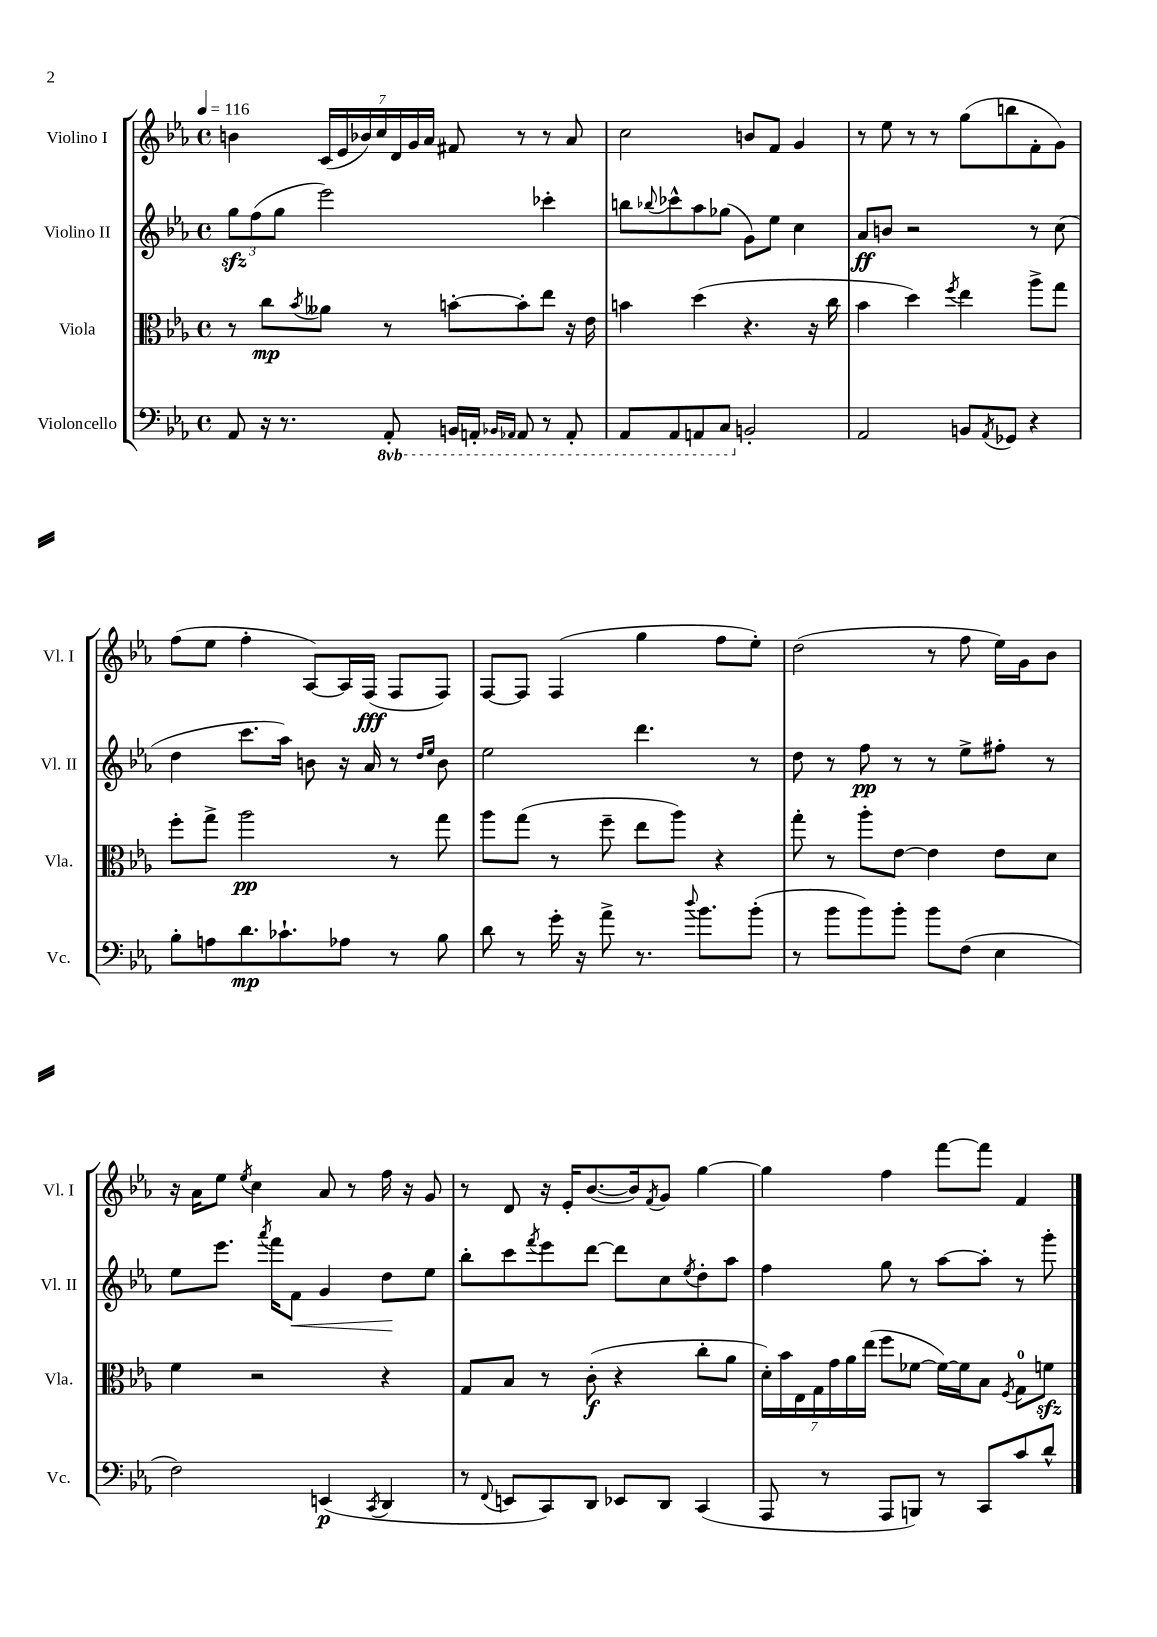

**kern	**dynam	**kern	**dynam	**kern	**dynam	**kern	**dynam
*part4	*part4	*part3	*part3	*part2	*part2	*part1	*part1
*staff4	*staff4	*staff3	*staff3	*staff2	*staff2	*staff1	*staff1
*I"Violoncello	*	*I"Viola	*	*I"Violino II	*	*I"Violino I	*
*I'Vc.	*	*I'Vla.	*	*I'Vl. II	*	*I'Vl. I	*
*clefF4	*	*clefC3	*	*clefG2	*	*clefG2	*
*k[b-e-a-]	*	*k[b-e-a-]	*	*k[b-e-a-]	*	*k[b-e-a-]	*
*M4/4	*	*M4/4	*	*M4/4	*	*M4/4	*
*met(c)	*	*met(c)	*	*met(c)	*	*met(c)	*
*MM116	*	*MM116	*	*MM116	*	*MM116	*
=1	=1	=1	=1	=1	=1	=1	=1
8AA-/	.	8r	.	12ggzz\L	.	4bn\	.
.	.	.	.	(12ff\	.	.	.
16r	.	8cc\L	mp	.	.	.	.
.	.	.	.	12gg\J	.	.	.
8.r	.	.	.	.	.	.	.
.	.	8qb-/	.	.	.	.	.
.	.	8a--X\J	.	2eee-\)	.	(28c/LL	.
.	.	.	.	.	.	28e-/	.
.	.	.	.	.	.	28b-X/)	.
.	.	.	.	.	.	28cc/	.
*8ba	*	*	*	*	*	*	*
8AAA-'/	.	8r	.	.	.	.	.
.	.	.	.	.	.	28d/	.
.	.	.	.	.	.	28g/	.
.	.	.	.	.	.	28a-/JJ	.
16BBBn/LL	.	[8bn'\L	.	.	.	8f#X/	.
16AAAn'/JJ	.	.	.	.	.	.	.
16qqBBB-X/LL	.	.	.	.	.	.	.
16qqAAA-X/JJ	.	.	.	.	.	.	.
8AAA-/	.	8b'\]	.	.	.	8r	.
8r	.	8ee-\J	.	4ccc-X'\	.	8r	.
8AAA-'/	.	16r	.	.	.	8a-/	.
.	.	16e-\	.	.	.	.	.
=2	=2	=2	=2	=2	=2	=2	=2
8AAA-/L	.	4bn\	.	8bbn\L	.	2cc\	.
.	.	.	.	8qqbb-X/	.	.	.
8AAA-/	.	.	.	8ccc-X^^\	.	.	.
8AAAn/	.	(4dd\	.	8aa-\	.	.	.
8CC/J	.	.	.	(8gg-X\J	.	.	.
*X8ba	*	*	*	*	*	*	*
2BBn'/	.	4.r	.	8g\L)	.	8bn/L	.
.	.	.	.	8ee-\J	.	8f/J	.
.	.	.	.	4cc\	.	4g/	.
.	.	16r	.	.	.	.	.
.	.	16cc\	.	.	.	.	.
=3	=3	=3	=3	=3	=3	=3	=3
2AA-/	.	4b-\	.	8a-/L	ff	8r	.
.	.	.	.	8bn/J	.	8ee-\	.
.	.	4dd\)	.	2r	.	8r	.
.	.	.	.	.	.	8r	.
.	.	8qff/	.	.	.	.	.
8BBn/L	.	4ee-\	.	.	.	(8gg\L	.
8qAA-/	.	.	.	.	.	.	.
8GG-X/J	.	.	.	.	.	8bbn\	.
4r	.	8aa-^\L	.	8r	.	8f'\	.
.	.	8gg\J	.	(8cc\	.	8g\J)	.
!!LO:LB:g=z
=4	=4	=4	=4	=4	=4	=4	=4
8B-'\L	.	8ff'\L	.	4dd\	.	(8ff\L	.
8An\	.	8gg^\J	.	.	.	8ee-\J	.
8.d\	mp	2aa-\	pp	8.ccc\L	.	4ff'\	.
8.c-X`\	.	.	.	16aa-\Jk)	.	.	.
.	.	.	.	8bn\	.	[8A-/L)	.
8A-X\J	.	.	.	16r	.	16A-/L]	.
.	.	.	.	16a-/	.	(16F/JJ	fff
8r	.	8r	.	8r	.	8F/L	.
.	.	.	.	16qqdd/LL	.	.	.
.	.	.	.	16qqee-/JJ	.	.	.
8B-\	.	8gg\	.	8b\	.	8F/J)	.
=5	=5	=5	=5	=5	=5	=5	=5
8d\	.	8aa-\L	.	2ee-\	.	[8F/L	.
8r	.	(8gg\J	.	.	.	8F/J]	.
16g'\	.	8r	.	.	.	(4F/	.
16r	.	.	.	.	.	.	.
8a-^\	.	8ff~\	.	.	.	.	.
8.r	.	8ee-\L	.	4.ddd\	.	4gg\	.
.	.	8aa-\J)	.	.	.	.	.
8qqdd/	.	.	.	.	.	.	.
8.b-\L	.	.	.	.	.	.	.
.	.	4r	.	.	.	8ff\L	.
(8b-'\J	.	.	.	8r	.	8ee-'\J)	.
=6	=6	=6	=6	=6	=6	=6	=6
8r	.	8gg'\	.	8dd\	.	(2dd\	.
8b-\L	.	8r	.	8r	.	.	.
8b-\)	.	8aa-'\L	.	8ff\	pp	.	.
8b-'\J	.	[8e-\J	.	8r	.	.	.
8b-\L	.	4e-\]	.	8r	.	8r	.
(8F\J	.	.	.	8ee-^\L	.	8ff\	.
4E-\	.	8e-\L	.	8ff#X'\J	.	16ee-\LL)	.
.	.	.	.	.	.	16g\J	.
.	.	8d\J	.	8r	.	8b-\J	.
!!LO:LB:g=z
=7	=7	=7	=7	=7	=7	=7	=7
2F\)	.	4f\	.	8ee-\L	.	16r	.
.	.	.	.	.	.	16a-\KL	.
.	.	.	.	8.eee-\J	.	8ee-\J	.
.	.	.	.	.	.	8qee-/	.
.	.	2r	.	.	.	4cc\	.
.	.	.	.	8qaaa-/	.	.	.
.	.	.	.	16fff\KL	.	.	.
!	!	!	!	!	!LO:HP:b	!	!
.	.	.	.	8f\J	<	.	.
(4EEn/	p	.	.	4g/	.	8a-/	.
.	.	.	.	.	.	8r	.
8qCC/	.	.	.	.	.	.	.
4DD/	.	4r	.	8dd\L	.	16ff\	.
.	.	.	.	.	.	16r	.
.	.	.	.	8ee-\J	[	8g/	.
=8	=8	=8	=8	=8	=8	=8	=8
8r	.	8G/L	.	8bb-'\L	.	8r	.
8qqFF/	.	.	.	.	.	.	.
8EEn/L	.	8B-/J	.	8ccc\	.	8d/	.
.	.	.	.	8qfff/	.	.	.
8CC/)	.	8r	.	8eee-\	.	16r	.
.	.	.	.	.	.	16e-'/KL	.
8DD/J	.	(8c'\	f	[8ddd\J	.	([8.b-/	.
8EE-X/L	.	4r	.	8ddd\L]	.	.	.
.	.	.	.	.	.	16b-/k])	.
.	.	.	.	.	.	8qf/	.
8DD/J	.	.	.	8cc\	.	8g/J	.
.	.	.	.	8qee-/	.	.	.
(4CC/	.	8cc'\L	.	8dd'\	.	[4gg\	.
.	.	8a-\J	.	8aa-\J	.	.	.
=9	=9	=9	=9	=9	=9	=9	=9
8AAA-/	.	28d'\LL)	.	4ff\	.	4gg\]	.
.	.	28b-\	.	.	.	.	.
.	.	28E-\	.	.	.	.	.
.	.	28G\	.	.	.	.	.
8r	.	.	.	.	.	.	.
.	.	28g\	.	.	.	.	.
.	.	28a-\	.	.	.	.	.
.	.	(28ee-\JJ	.	.	.	.	.
8AAA-/L	.	8ff\L	.	8gg\	.	4ff\	.
8BBBn/J)	.	[8f-X\J	.	8r	.	.	.
8r	.	16f-\LL_)	.	[8aa-\L	.	[8fff\L	.
.	.	16f-\J]	.	.	.	.	.
8CC/L	.	8B-\J	.	8aa-'\J]	.	8fff\J]	.
.	.	8qF/	.	.	.	.	.
8c/	.	8G\L	.	8r	.	4f/	.
8d^^/J	.	8fnzz\J	.	8ggg'\	.	.	.
==	==	==	==	==	==	==	==
*-	*-	*-	*-	*-	*-	*-	*-
